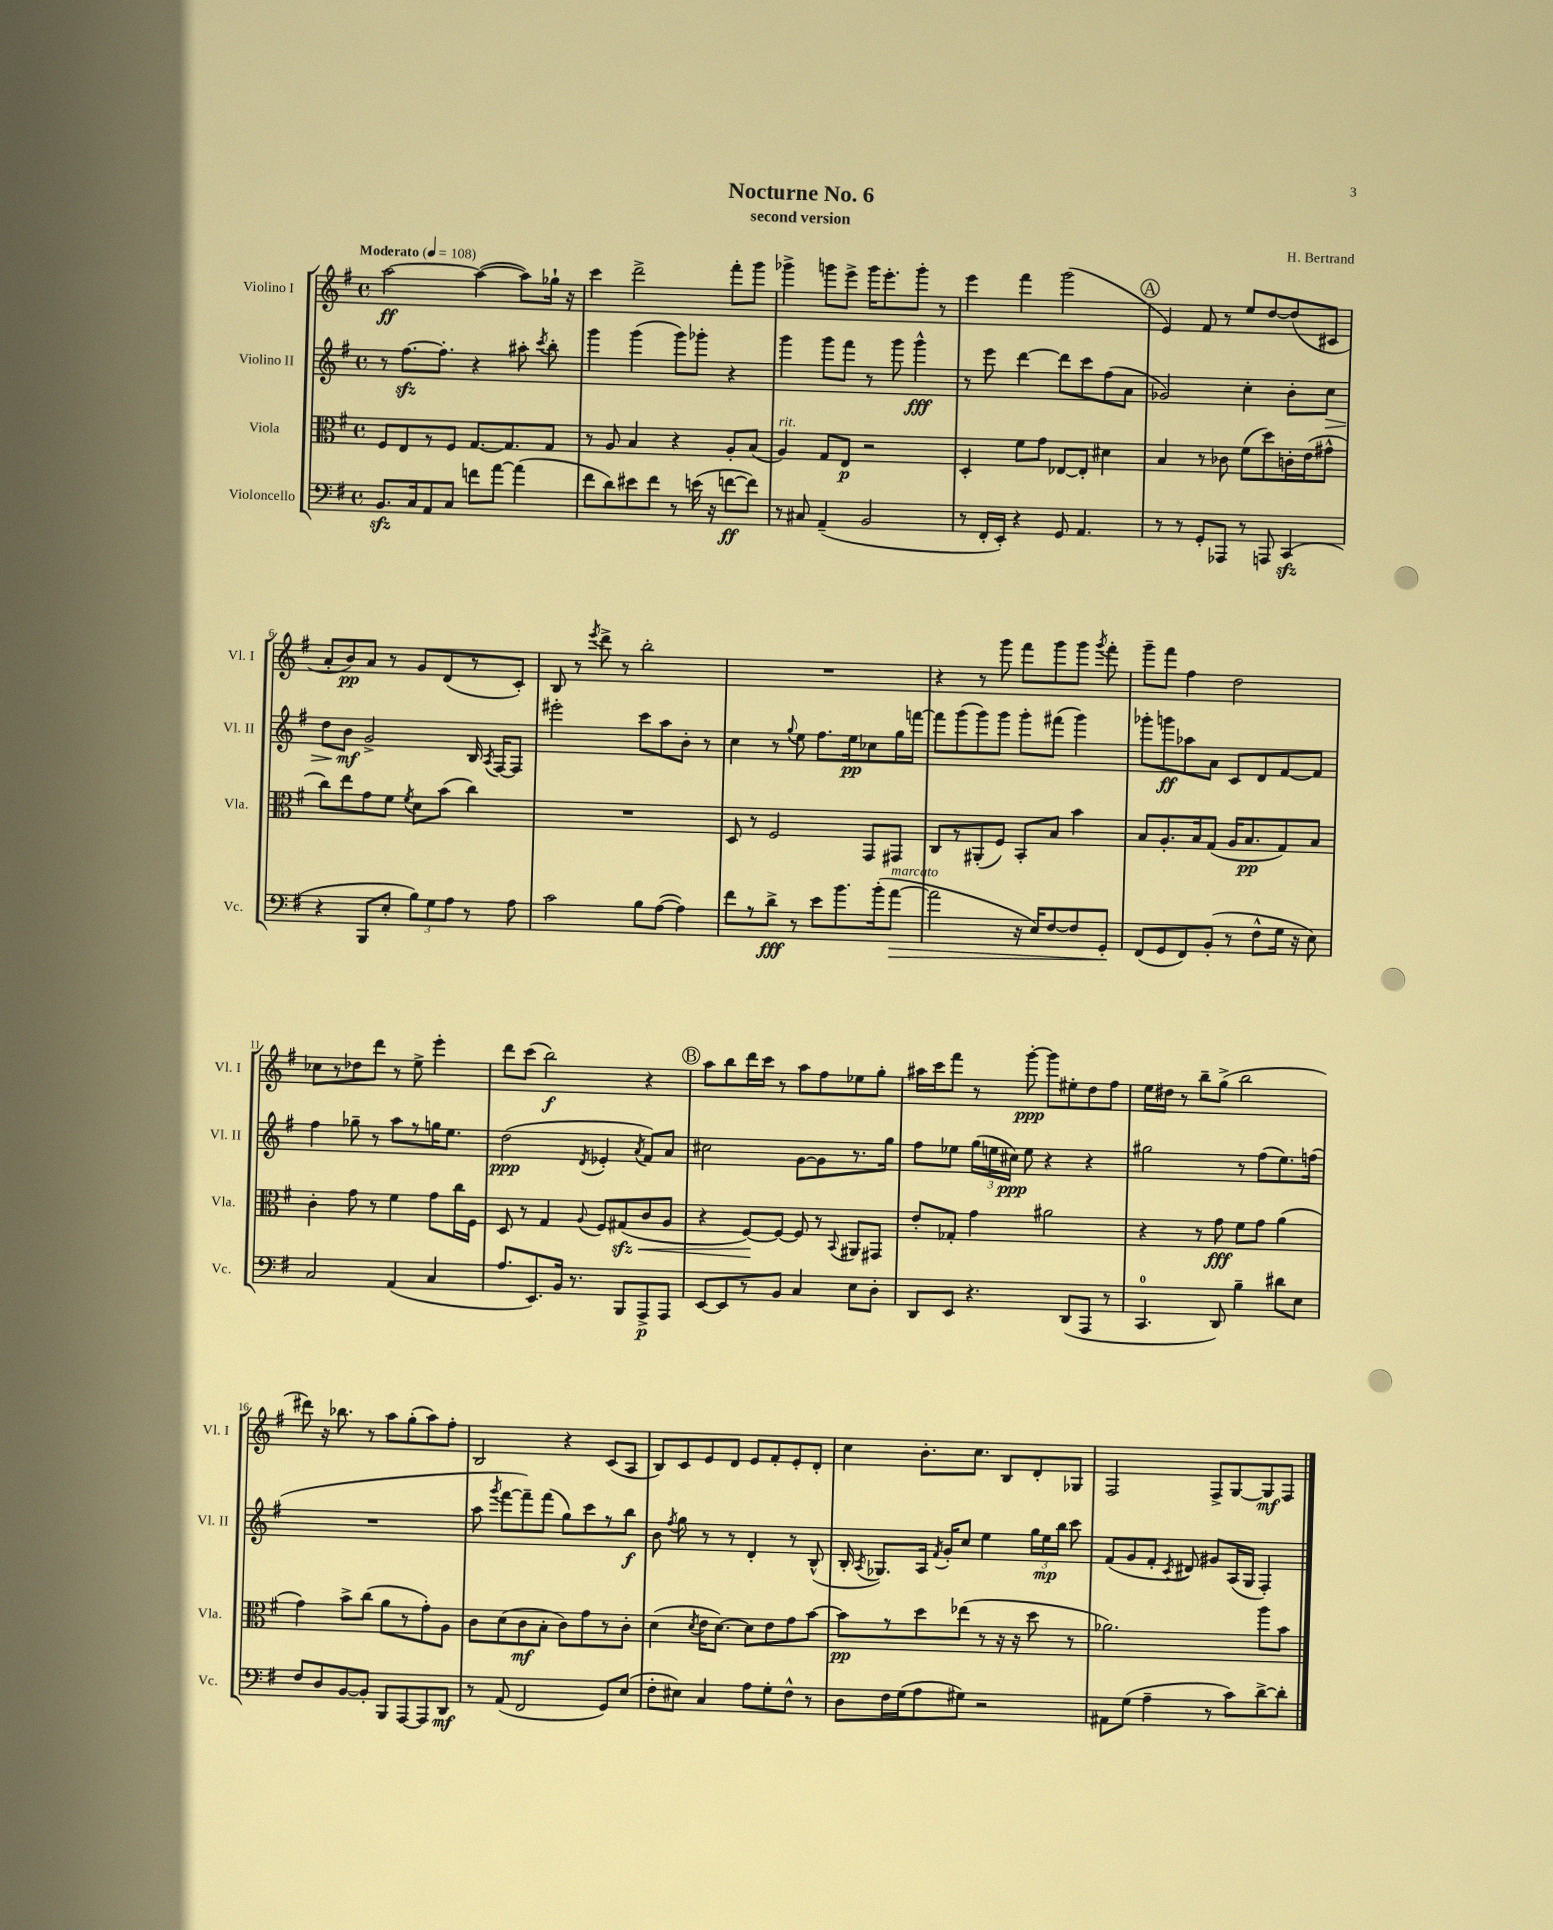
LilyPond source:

\header { title = "Nocturne No. 6" composer = "H. Bertrand" subtitle = "second version" }
<<
\new StaffGroup <<
\new Staff = "s0" \with { instrumentName = "Violino I" shortInstrumentName = "Vl. I" } {
    \clef treble \key g \major \defaultTimeSignature \time 4/4 \tempo "Moderato" 4 = 108
    \autoBeamOff a''2~\ff a''4~( a''8[) ges''16]-! r16 |
    c'''4 d'''2-> fis'''8[-. g'''8] |
    ges'''4-> g'''8[ e'''8]-> g'''16[ e'''8.-. g'''8]-. r8 |
    e'''4 fis'''4 g'''2( |
    \mark \markup { \circle "A" } e'4) fis'8 r8 e''8[ d''8~ d''8( cis'8] |
    a'8[-. b'8\pp) a'8] r8 g'8[ d'8( r8 c'8]-.) |
    b8 r8 \acciaccatura { e'''8 } d'''8-> r8 b''2-. |
    R1 |
    r4 r8 g'''8 fis'''8[ g'''8 g'''8] \acciaccatura { g'''8 } fis'''8-. |
    g'''8[-- fis'''8] fis''4 d''2 |
    ces''8[ r8 des''8 d'''8] r8 e''8-> e'''4-. |
    d'''8[ c'''8]( b''2\f) r4 |
    \mark \markup { \circle "B" } a''8[ b''8 d'''16 c'''16] r8 a''8[ fis''8 ees''8 g''8]-. |
    ais''16[ c'''16 fis'''8] r8 g'''8~-.\ppp g'''8[ eis''8-. d''8 fis''8] |
    e''16[ dis''16] r8 b''8[-- g''8]->( b''2 |
    dis'''8) r16 bes''8. r8 a''8[ g''8-.( a''8) fis''8]-. |
    b2 r4 c'8[( a8] |
    b8[) c'8 e'8 d'8] e'8[ fis'8-. e'8-. d'8]-. |
    c''4 b'8.[-. c''8.] b8[ d'8-. ges8] |
    fis2 fis8[-> g8~ g8\mf fis8] \bar "|." |
}
\new Staff = "s1" \with { instrumentName = "Violino II" shortInstrumentName = "Vl. II" } {
    \clef treble \key g \major \defaultTimeSignature \time 4/4
    \autoBeamOff r8 fis''8.[~\sfz fis''8.]-. r4 ais''8-. \acciaccatura { c'''8 } b''8-. |
    g'''4 g'''4( g'''8[) ges'''8]-. r4 |
    g'''4 g'''8[ fis'''8] r8 g'''8 g'''4-^\fff |
    r8 e'''8 d'''4~ d'''8[ c'''8 fis''8( a'8] |
    \mark \markup { \circle "A" } ges'2) c''4-. b'8[-. c''8]\> |
    d''8[ b'8]\mf\! g'2-> b16 \acciaccatura { a8 } fis16[~ fis8] |
    eis'''2-. c'''8[ a''8 b'8]-. r8 |
    c''4 r8 \appoggiatura { g''8 } e''8 fis''8.[ e''16\pp ces''8 g''16 f'''16]~ |
    f'''8[ g'''8( g'''8) g'''8] g'''8[-. fis'''8]( g'''4) |
    ges'''8[-. g'''8\ff aes''8 a'8] c'8[ d'8 fis'8~ fis'8] |
    fis''4 ges''8-- r8 a''8[ r8 g''16 e''8.] |
    d''2\ppp( \acciaccatura { d'8 } ees'4-. \acciaccatura { a'8 } fis'8[) a'8] |
    \mark \markup { \circle "B" } cis''2 g'8[~ g'8 r8. g''16] |
    fis''8[ ees''8] \tuplet 3/2 { g''16[( e''16 cis''16]\ppp) } e''8 r4 r4 |
    gis''2 r8 fis''8[( e''8.) f''16]( |
    R1 |
    a''8 \acciaccatura { g'''8 } fis'''8[~ fis'''8--) fis'''8]( g''8[) c'''8 r8 b''8]\f |
    b'8 \acciaccatura { fis''8 } g''8 r8 r8 d'4-. r8 b8-^( |
    b16-. \acciaccatura { a8 } ges8.[) a16] \acciaccatura { fis'8 } g'16[-. c''8] e''4 \tuplet 3/2 { g''16[ e''16\mp b''16] } c'''8 |
    fis'8[( g'8 fis'8]-. \acciaccatura { c'8 } dis'8) gis'8[ a16( g16] fis4-.) \bar "|." |
}
\new Staff = "s2" \with { instrumentName = "Viola" shortInstrumentName = "Vla." } {
    \clef alto \key g \major \defaultTimeSignature \time 4/4
    \autoBeamOff fis8[ e8 r8 fis8] g8.[~ g8. g8] |
    r8 a8 b4 r4 a8[-. b8]( |
    a4^\markup { \italic "rit." }) g8[ e8]\p r2 |
    d4-. fis'8[ g'8] ees8[~ ees8]-. dis'4 |
    \mark \markup { \circle "A" } b4 r8 ces'8 fis'8[( d''8) c'16-. e'16( gis'8]-^ |
    c''8[) e''8 g'8 fis'8] \acciaccatura { fis'8 } d'8[ b'8]( c''4) |
    R1 |
    d8 r8 fis2 g,8[ gis,8] |
    c8[ r8 ais,8-.( fis8]) b,8[-. b8] b'4 |
    b8[ a8.-. b16 g8]( a16[ b8.\pp g8) b8] |
    c'4-. g'8 r8 fis'4 g'8[ c''16 fis16] |
    d8 r8 g4 \appoggiatura { a8 } fis8[ gis8\sfz\<( c'8 a8] |
    \mark \markup { \circle "B" } r4 fis8[~\!) fis8]~ fis8 r8 \appoggiatura { b,8 } ais,8[ gis,8] |
    e'8[-. ges8]-. g'4 ais'2 |
    r4 r8 g'8\fff fis'8[ g'8] a'4( |
    g'4) b'8[-> c''8]( a'8[ r8 g'8-.) a8] |
    c'8[ d'8( c'8\mf b8]-. c'8[) g'8 r8 c'8]-. |
    d'4( \acciaccatura { d'8 } e'16[ d'8.]~) d'8[ e'8 g'8 b'8]~ |
    b'8[\pp r8 d''8 ees''8]( r8 r16 r16 d''8 r8 |
    aes'2.) a''8[ b'8] \bar "|." |
}
\new Staff = "s3" \with { instrumentName = "Violoncello" shortInstrumentName = "Vc." } {
    \clef bass \key g \major \defaultTimeSignature \time 4/4
    \autoBeamOff b,8.[\sfz c16 a,8 c8] f'8[ a'8]~ a'4( |
    fis'8[ d'8) eis'8 fis'8] r8 e'16( r16 f'8[~\ff f'8]) |
    r8 cis8 a,4--( b,2 |
    r8 fis,16[-. e,16]-.) r4 g,8 a,4. |
    \mark \markup { \circle "A" } r8 r8 g,8[-. aes,,8] r8 a,,8 c,4\sfz( |
    r4 b,,8[ e8]-. \tuplet 3/2 { b8[) g8 a8] } r8 a8 |
    c'2 b8[ a8]~( a4) |
    fis'8[ r8 d'8]->\fff r8 e'8[ b'8. b'16-.( a'8]~\>^\markup { \italic "marcato" } |
    a'2 r16 e16[) fis8~ fis8 g,8]-.\! |
    fis,8[( g,8 fis,8) b,8]-.( r8 fis8[-^ g16] r16 e8) |
    c2 a,4( c4 |
    a8.[ e,8.) b,16] r8. b,,8[ a,,8->\p a,,8] |
    \mark \markup { \circle "B" } e,8[~ e,8 r8 b,8] c4 e8[ d8]-. |
    d,8[ e,8] r4. d,8[( a,,8] r8 |
    c,4.-0 d,8) b4-- dis'8[ e8] |
    fis8[ d8 b,8~ b,8]-. b,,8[ a,,8~ a,,8 d,8]\mf |
    r8 a,8( fis,2 g,8[) e8]( |
    fis8[-. eis8]) c4 a8[ g8-. fis8]-^ r8 |
    d8[ fis16 g16( a8 gis8]) r2 |
    ais,8[ g8]( a4-- r8 c'8[) d'8~-> d'8]-. \bar "|." |
}
>>
>>
